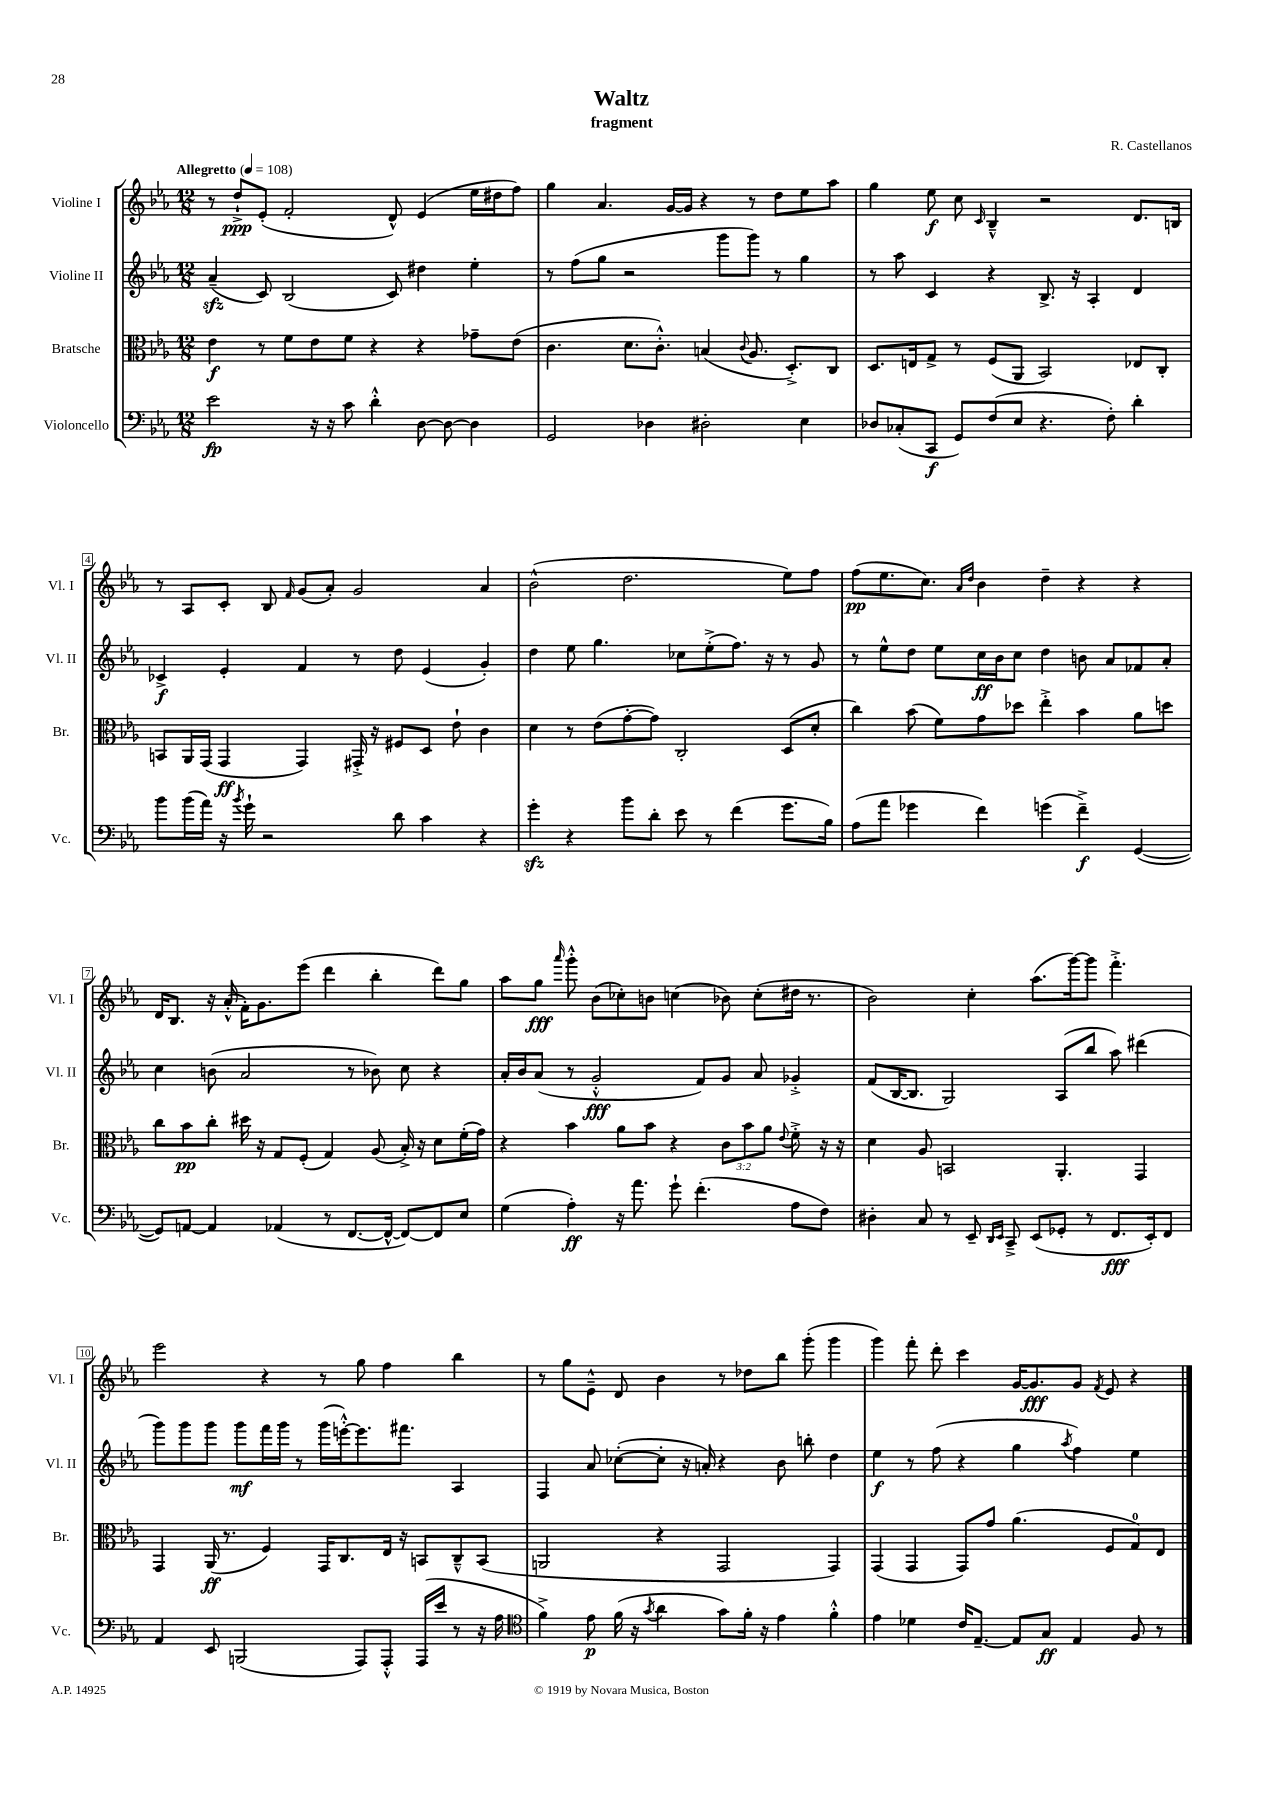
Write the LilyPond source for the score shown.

\header { title = "Waltz" composer = "R. Castellanos" subtitle = "fragment" }
<<
\new StaffGroup <<
\new Staff = "s0" \with { instrumentName = "Violine I" shortInstrumentName = "Vl. I" } {
    \clef treble \key ees \major \numericTimeSignature \time 12/8 \tempo "Allegretto" 4 = 108
    \autoBeamOff r8 d''8[-!->\ppp ees'8]-.( f'2-. d'8-^) ees'4( ees''16[ dis''16 f''8]) |
    g''4 aes'4. g'16[~ g'16] r4 r8 d''8[ ees''8 aes''8] |
    g''4 ees''8\f c''8 \grace { c'16 } bes4---^ r2 d'8.[ b16] |
    r8 aes8[ c'8]-. bes8 \grace { f'16 } g'8[( aes'8]-.) g'2 aes'4 |
    bes'2-^( d''2. ees''8[) f''8] |
    f''8[\pp( ees''8. c''8.]) \grace { aes'16[ d''16] } bes'4 d''4-- r4 r4 |
    d'16[ bes8.] r16 aes'16-.-^( f'16[-.) g'8. ees'''8]( d'''4 bes''4-. d'''8[) g''8] |
    aes''8[ g''8]\fff \grace { aes'''16 } g'''8-.-^ bes'8[( ces''8-.) b'8] c''4( bes'8) c''8[-.( dis''16] r8. |
    bes'2) c''4-. aes''8.[( g'''16~) g'''8] f'''4.-.-> |
    ees'''2 r4 r8 g''8 f''4 bes''4 |
    r8 g''8[ ees'8]---^ d'8 bes'4 r8 des''8[ bes''8] g'''8-.( g'''4 |
    g'''4) f'''8-. d'''8-. c'''4 g'16[~ g'8.\fff g'8] \acciaccatura { f'8 } ees'8 r4 \bar "|." |
}
\new Staff = "s1" \with { instrumentName = "Violine II" shortInstrumentName = "Vl. II" } {
    \clef treble \key ees \major \numericTimeSignature \time 12/8
    \autoBeamOff aes'4--\sfz( c'8) bes2( c'8) dis''4 ees''4-. |
    r8 f''8[( g''8] r2 g'''8[ g'''8]) r8 g''4 |
    r8 aes''8 c'4 r4 bes8.-> r16 aes4-. d'4 |
    ces'4->\f ees'4-. f'4 r8 d''8 ees'4( g'4-.) |
    d''4 ees''8 g''4. ces''8[ ees''8-.->( f''8.]) r16 r8 g'8 |
    r8 ees''8[-^ d''8] ees''8[ c''16\ff bes'16 c''8] d''4 b'8 aes'8[ fes'8 aes'8]-. |
    c''4 b'8( aes'2 r8 bes'8) c''8 r4 |
    aes'16[-. bes'16 aes'8]( r8 g'2-.-^\fff f'8[) g'8] aes'8 ges'4-.-> |
    f'8[( bes16~ bes8.] g2) aes8[( bes''8] aes''8) dis'''4( |
    g'''8[) g'''8 g'''8] g'''8[\mf f'''16 g'''16] r8 g'''16[( e'''16~-.-^) e'''8. fis'''8.] aes4 |
    f4 aes'8 ces''8[~-.( ces''8]-. r16 a'16-.) r4 bes'8 b''8-. d''4 |
    ees''4\f r8 f''8( r4 g''4 \acciaccatura { aes''8 } f''4) ees''4 \bar "|." |
}
\new Staff = "s2" \with { instrumentName = "Bratsche" shortInstrumentName = "Br." } {
    \clef alto \key ees \major \numericTimeSignature \time 12/8 \override Staff.TupletNumber.text = #tuplet-number::calc-fraction-text
    \autoBeamOff ees'4\f r8 f'8[ ees'8 f'8] r4 r4 ges'8[-- ees'8]( |
    c'4. d'8.[ c'8.]-.-^) b4( \appoggiatura { c'8 } aes8. d8.[-.->) c8] |
    d8.[ e16 g8]-> r8 f8[( aes,8] bes,2) ees8[ c8]-. |
    b,8[ aes,16 g,16]( g,4\ff g,4) gis,16-.-> r16 fis8[ d8] ees'8-! c'4 |
    d'4 r8 ees'8[( g'8~-. g'8]) c2-. d8[( d'8]-. |
    c''4) bes'8( f'8[) g'8 des''8] ees''4-.-> bes'4 aes'8[ d''8] |
    c''8[ bes'8\pp c''8]-. dis''16 r16 g8[ f8]-.( g4) aes8( bes16-.->) r16 d'8[ f'16-.( g'16]) |
    r4 bes'4 aes'8[ bes'8] r4 \tuplet 3/2 { c'8[ bes'8 aes'8] } \appoggiatura { ees'8 } f'8-.-> r16 r16 |
    d'4 aes8 b,2 aes,4.-. g,4 |
    g,4 aes,16\ff( r8. f4) g,16[ c8. ees16] r16 b,8[ c8---^ b,8]( |
    a,2 r4 g,2 g,4) |
    g,4( g,4 g,8[) g'8] aes'4.( f8[ g8-0) ees8] \bar "|." |
}
\new Staff = "s3" \with { instrumentName = "Violoncello" shortInstrumentName = "Vc." } {
    \clef bass \key ees \major \numericTimeSignature \time 12/8
    \autoBeamOff ees'2\fp r16 r16 c'8 d'4-.-^ d8~ d8~ d4 |
    g,2 des4 dis2-. ees4 |
    des8[ ces8-.( c,8]\f g,8[) f8( ees8] r4. f8-.) d'4-. |
    bes'8[ bes'16( aes'16]) r16 \acciaccatura { bes'8 } g'16-! r2 d'8 c'4 r4 |
    g'4-.\sfz r4 bes'8[ d'8]-. ees'8 r8 f'4( g'8.[ bes16]) |
    aes8[( aes'8] ges'4 f'4) g'4( f'4--->\f) g,4~( |
    g,8[) a,8]~ a,4 aes,4( r8 f,8.[~ f,16]~-^ f,8[~) f,8 ees8] |
    g4( aes4-.\ff) r16 aes'8. g'8-! f'4.-.( aes8[ f8]) |
    dis4-. c8 r8 ees,8-- \grace { d,16[ ees,16] } c,8---> ees,8[( ges,8]-. r8 f,8.[\fff ees,16-.) f,8] |
    aes,4 ees,8 b,,2( aes,,8[) aes,,8]-.-^ aes,,16[( ees'16] r8 r16 aes16 |
    \clef tenor f'4->) ees'8\p f'16( r16 \acciaccatura { g'8 } aes'4 g'8[) f'16]-. r16 ees'4 f'4-.-^ |
    ees'4 des'4 c'16[ ees8.]~-- ees8[ g8]\ff ees4 f8 r8 \bar "|." |
}
>>
>>
\layout { \context { \Score \override BarNumber.stencil = #(make-stencil-boxer 0.1 0.3 ly:text-interface::print) } }
